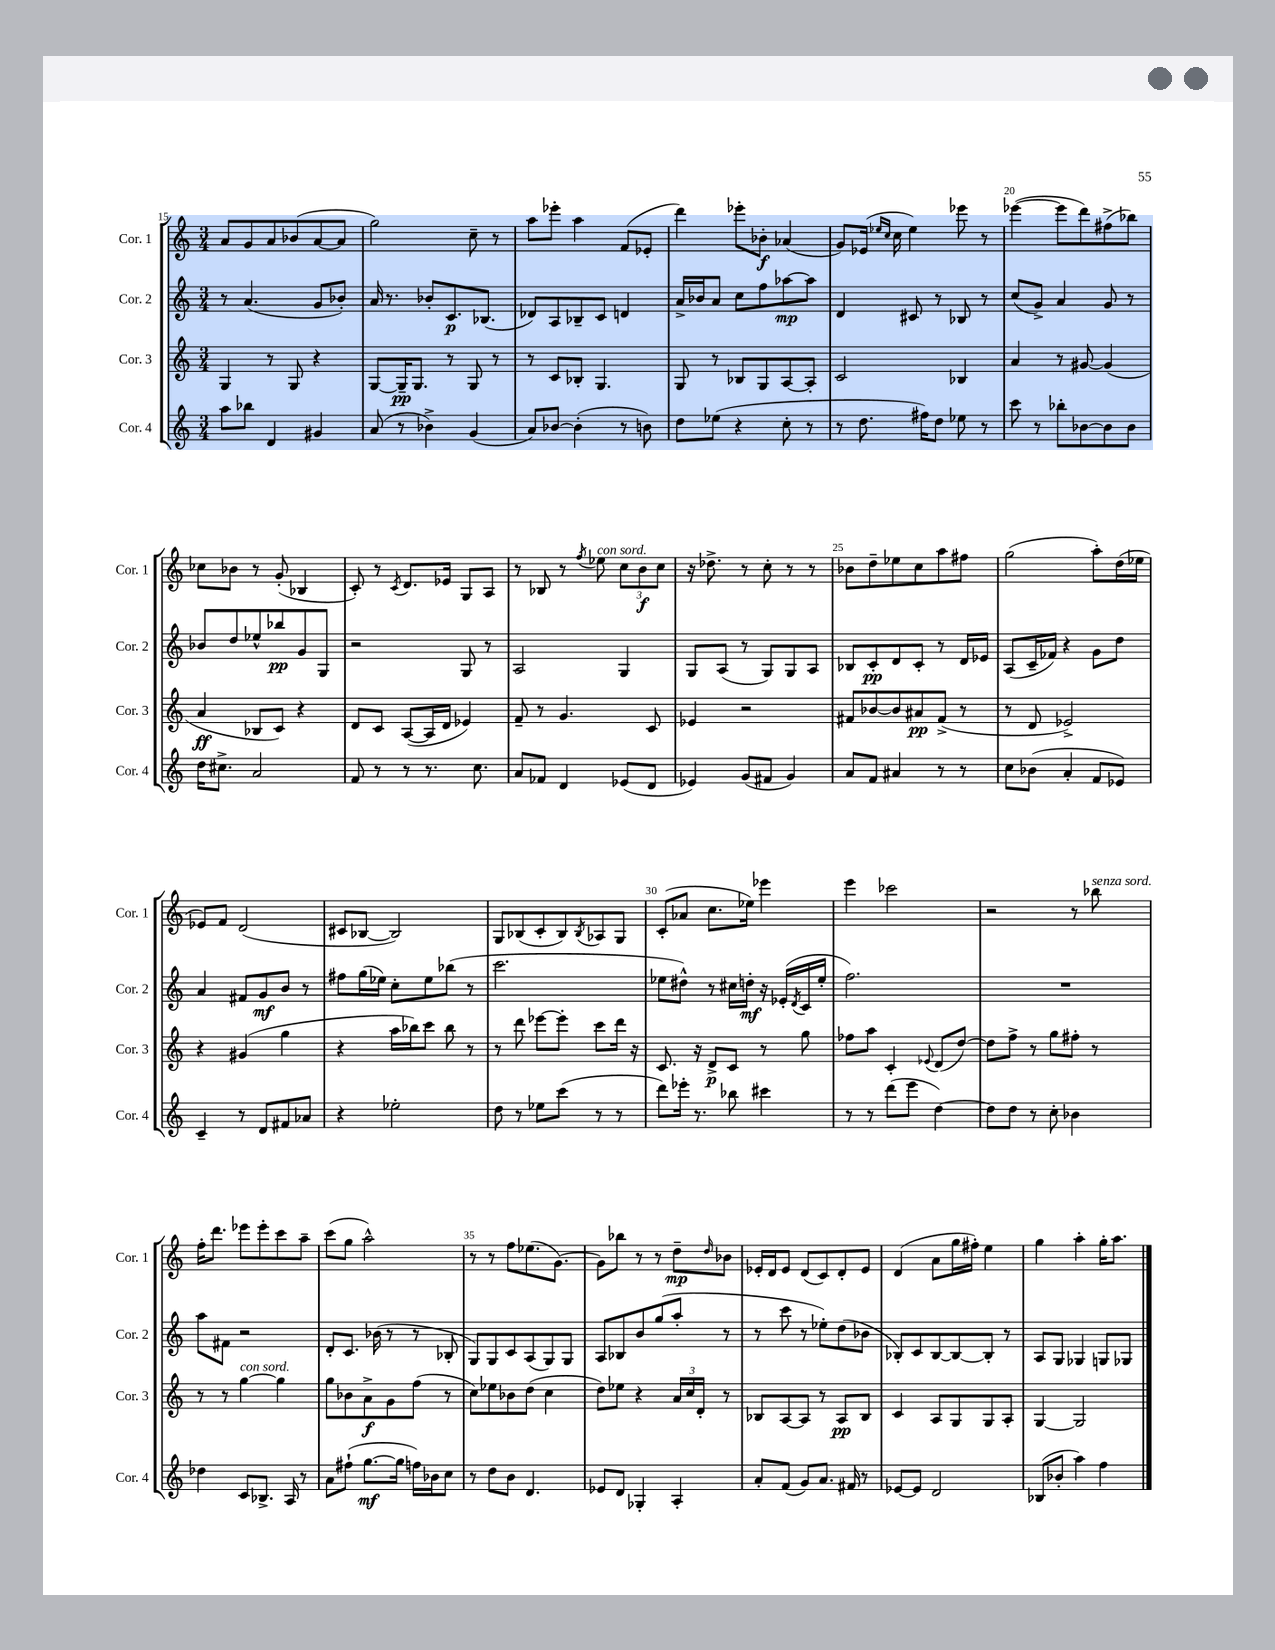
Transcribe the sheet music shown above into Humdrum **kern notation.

**kern	**kern	**kern	**kern
*staff4	*staff3	*staff2	*staff1
*clefG2	*clefG2	*clefG2	*clefG2
*k[]	*k[]	*k[]	*k[]
*M3/4	*M3/4	*M3/4	*M3/4
8aa\L	4G/	8r	8a/L
8bb-\J	.	(4.a/	8g/
4d/	8r	.	8a/
.	8G/	.	(8b-/
4g#/	4r	8g/L	[8a/
.	.	8b-'/J)	8a/]J
=	=	=	=
(8a/	[8G/L	16a/	2gg\)
.	.	8.r	.
8r	16G~/]K	.	.
.	8.G/J	.	.
4b-^\)	.	8b-'/L	.
.	8r	8.c/	.
(4g/	8G/	.	8cc~\
.	.	(8.B-/J	.
.	8r	.	8r
=	=	=	=
8a/L)	8r	8d-/L)	8aa\L
[8b-/J	8c/L	8A/	8eee-'\J
(4b-'\]	8B-'/J	8B-~/	4aa\
.	4.G/	8c/J	.
8r	.	4d/	(8f/L
8b\)	.	.	8e-'/J
=	=	=	=
8dd\L	8G/	16a^/LL	4ddd\)
.	.	16b-/J	.
(8ee-\J	8r	8a/J	.
4r	8B-/L	8cc\L	8eee-'\L
.	8G/	8ff\	8b-'\J
8cc'\	[8A/	[8aa-\	(4a-/
8r	8A'/]J	8aa-\]J	.
=	=	=	=
8r	2c/	4d/	8g/L)
8.dd\	.	.	(16e-/Jk
.	.	.	16qqee-/LL
.	.	.	16qqcc/JJ
.	.	.	16cc\
.	.	8c#/	4ee-\)
16ff#\LK)	.	.	.
8dd\J	.	8r	.
8ee-\	4B-/	8B-/	8eee-\
8r	.	8r	8r
=	=	=	=
8ccc\	4a/	(8cc/L	([4eee-\
8r	.	8g^/J)	.
8bb-'\L	8r	4a/	8eee-\]L
[8b-\	[8g#/	.	8ddd\)
8b-\]	(4g#/]	8g/	(8ff#^\
8b-\J	.	8r	8bb-\J)
=	=	=	=
16dd\LK	4a/	8b-/L	8cc-\L
8.cc#^\J	.	.	.
.	.	8dd/	8b-\J
2a/	8B-/L	8ee-^^/	8r
.	8c/J)	8bb-/	(8g'/
.	4r	8g/	4B-/
.	.	8G/J	.
=	=	=	=
8f/	8d/L	2r	8c'/)
8r	8c/J	.	8r
.	.	.	8qc/
8r	([8A/L	.	8.d/L
8.r	16A/]L	.	.
.	16d/JJ	.	16e-/Jk
.	4e-/)	8G/	8G/L
8.cc\	.	.	.
.	.	8r	8A/J
=	=	=	=
8a/L	8f~/	2A/	8r
8f-/J	8r	.	8B-/
4d/	4.g/	.	8r
.	.	.	8qff/
.	.	.	8ee-\
(8e-/L	.	4G/	12cc\L
.	.	.	12b\
8d/J	8c/	.	.
.	.	.	12cc\J
=	=	=	=
4e-/)	4e-/	8G/L	16r
.	.	.	8.dd-^\
.	.	(8A/J	.
(8g/L	2r	8r	8r
8f#/J	.	8G/L)	8cc'\
4g/)	.	8G/	8r
.	.	8A/J	8r
=	=	=	=
8a/L	8f#/L	8B-/L	8b-\L
8f/J	[8b-/	8c'/	8dd~\
4a#/	8b-/]	8d/	8ee-\
.	8a#/	8c'/J	8cc\
8r	(8f#^/J	8r	8aa\
8r	8r	16d/LL	8ff#\J
.	.	16e-/JJ	.
=	=	=	=
8cc\L	8r	(8A/L	(2gg\
(8b-\J	8d/	16c~/L	.
.	.	16f-/JJ)	.
4a'/	2e-^/)	4r	.
8f/L	.	8g\L	8aa'\L)
8e-/J)	.	8dd\J	(16dd\L
.	.	.	16ee-\JJ
=	=	=	=
4c~/	4r	4a/	8e-/L)
.	.	.	8f/J
8r	(4g#/	8f#/L	(2d/
8d/L	.	8g/	.
8f#/	4gg\	8b/J	.
8a-/J	.	8r	.
=	=	=	=
4r	4r	8ff#\L	8c#/L
.	.	(16gg\L	[8B-/J
.	.	16ee-\JJ)	.
2ee-'\	16aa\LL	8cc'\L	2B-/])
.	16bb-\J)	.	.
.	8ccc\J	8ee-\	.
.	8bb-\	(8bb-\J	.
.	8r	8r	.
=	=	=	=
8dd\	8r	2.ccc\	8G/L
8r	8ddd\	.	(8B-/
8ee-\L	[8eee-\L	.	8c'/
(8ccc\J	8eee-'\]J	.	8B-/)
.	.	.	8qB-/
8r	8ccc\L	.	8A-/
8r	16ddd\Jk	.	8G/J
.	16r	.	.
=	=	=	=
8ddd\L)	8.c/	8ee-\L	(8c'/L
16eee-'\Jk	.	8dd#^^\J)	8a-/J
8.r	16r	.	.
.	8d^/L	8r	8.cc\L
8bb-\	8c/J	16cc#\LL	.
.	.	16dd'\JJ	16ee-\Jk)
4ccc#\	8r	16r	4eee-\
.	.	(16e-'/LL	.
.	.	8qd/	.
.	8gg\	16c/	.
.	.	16ee-'/JJ	.
=	=	=	=
8r	8ff-\L	2.ff\)	4eee\
8r	8aa\J	.	.
(8ddd\L	4c'/	.	2ccc-\
8eee\J	.	.	.
.	8qqe-/	.	.
[4dd\)	(8d/L	.	.
.	[8dd/J)	.	.
=	=	=	=
8dd\]L	8dd\]L	2.r	2r
8dd\J	8ff^\J	.	.
8r	8r	.	.
8cc'\	8gg\L	.	.
4b-\	8ff#'\J	.	8r
.	8r	.	8bb-\
=	=	=	=
4dd-\	8r	8aa\L	16ff'\LK
.	.	.	8.ddd\J
.	8r	8f#\J	.
8c/L	[4gg\	2r	8eee-\L
8.B-^/J	.	.	8eee-'\
.	4gg\]	.	8ccc\
16A/	.	.	.
8r	.	.	8aa~\J
=	=	=	=
8a\L	8gg\L	8d'/L	(8ccc\L
(8ff#`\J	8b-\	8.c/J	8gg\J
[8.gg\L	8a^\	.	2aa^^\)
.	.	(16b-\	.
.	8g\	8r	.
16gg\]Jk	.	.	.
16ff\LL)	(8ff\J	8r	.
16b-\J	.	.	.
8cc\J	8r	8B-'/	.
=	=	=	=
8r	8cc\L)	8G/L)	8r
8dd\L	8ee-\	8G/	8r
8b\J	8b-\	8c/	8ff\L
4.d/	(8dd\J	(8A/	(8.ee-\
.	4cc\	8G/)	.
.	.	.	[8.g\J)
.	.	8G/J	.
=	=	=	=
8e-/L	8dd\L)	8A/L	8g\]L
8d/J	8ee-\J	8B-/	8bb-\J
4G-'/	4r	8b/	8r
.	.	(8gg/	8r
4A'/	24a/LL	8aa'/J	8dd~\L
.	24cc/	.	.
.	24d'/JJ	.	.
.	.	.	16qqdd/
.	8r	8r	8b-\J
=	=	=	=
8a'/L	8B-/L	8r	16e-'/LL
.	.	.	16d/J
(8f/J	[8A/	8ccc\	8e-/J
8g/L)	8A/]J	8r	(8d/L
8.a/J	8r	8ee-'\L)	8c/)
.	8A/L	(8dd\	8d'/
16f#/	.	.	.
8r	8B-/J	8b-\J	8e-/J
=	=	=	=
[8e-/L	4c/	8B-'/L)	(4d/
8e-/]J	.	8c/	.
2d/	8A/L	[8B-/	8a\L
.	8G/	8B-/_	16gg\L
.	.	.	16ff#'\JJ)
.	8G/	8B-'/]J	4ee\
.	8A'/J	8r	.
=	=	=	=
(8B-/L	[4G/	8A/L	4gg\
8b-'/J	.	8G/J	.
4aa\)	2G/]	4G-/	4aa'\
4ff\	.	8G/L	16gg'\LK
.	.	.	8.aa\J
.	.	8G-/J	.
==	==	==	==
*-	*-	*-	*-
